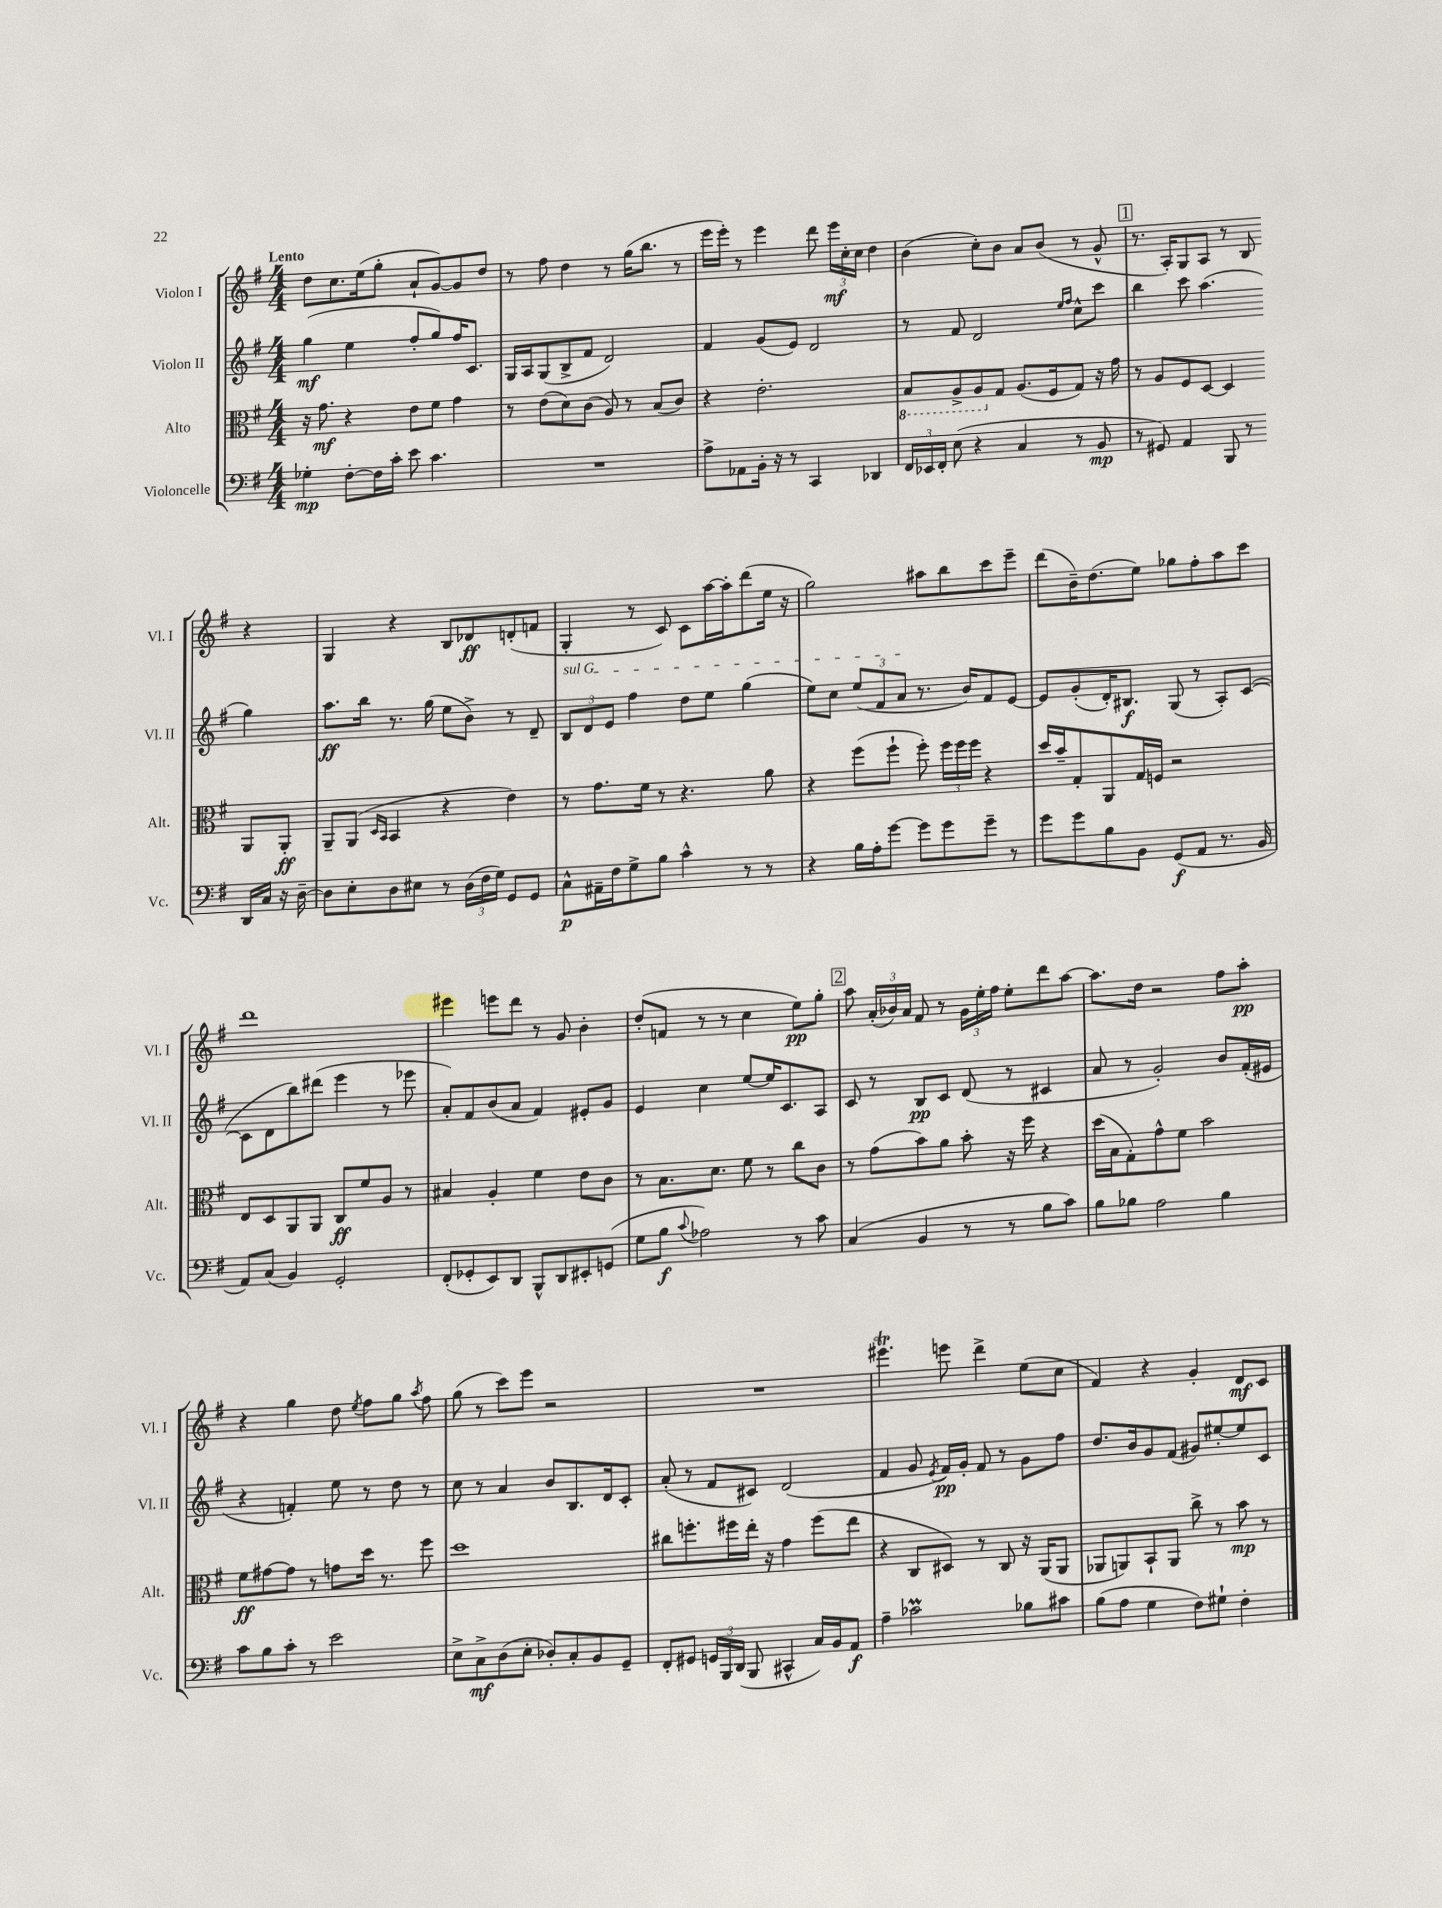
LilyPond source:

<<
\new StaffGroup <<
\new Staff = "s0" \with { instrumentName = "Violon I" shortInstrumentName = "Vl. I" } {
    \clef treble \key g \major \numericTimeSignature \time 4/4 \tempo "Lento"
    \autoBeamOff d''8[ c''8. e''16( g''8]-. a'8[-! g'8~) g'8 d''8] |
    r8 fis''8 d''4 r8 g''16[( b''8.] r8 |
    e'''16[ e'''16]-.) r8 e'''4 d'''8 \tuplet 3/2 { e'''16[\mf c''16-. c''16] } d''4 |
    b'4( c''8[-.) b'8] a'8[ b'8]( r8 g'8-^ |
    \mark \markup { \box "1" } r8. a16[-.) g8 a8] r8 b8 r4 |
    g4 r4 b8[ des'8\ff d'8-.( f'8] |
    g4-. r8 c'8) c'8[ a''16~ a''16-. d'''8( e''16] r16 |
    g''2) ais''8[ b''8 c'''8 e'''8]-- |
    d'''8[( b'16--) d''8.( e''8]) ges''8[ fis''8-. a''8 c'''8] |
    d'''1 |
    eis'''4 e'''8[ d'''8] r8 g'8 b'4-. |
    d''8[-.( f'8] r8 r8 c''4 e''8[\pp) g''8]-. |
    \mark \markup { \box "2" } a''8 \tuplet 3/2 { a'16[-.( bes'16) a'16] } fis'8 r8 \tuplet 3/2 { g'16[ e''16-. fis''16] } e''8[-. d'''8 a''8]~ |
    a''8.[ d''16] r2 fis''8[ a''8]-.\pp |
    r4 g''4 d''8 \acciaccatura { e''8 } fis''8[ g''8] \acciaccatura { a''8 } fis''8 |
    g''8( r8 c'''8[) e'''8] r2 |
    R1 |
    eis'''4.\trill e'''8 d'''4-> e''8[( c''8] |
    fis'4) r4 g'4-. d'8[\mf c'8] \bar "|." |
}
\new Staff = "s1" \with { instrumentName = "Violon II" shortInstrumentName = "Vl. II" } {
    \clef treble \key g \major \numericTimeSignature \time 4/4
    \autoBeamOff g''4\mf( e''4 fis''8[-. g''8) fis''16 c'8.] |
    g16[ a16 g8( b8-> fis'8] d'2) |
    fis'4 g'8[( e'8]) d'2 |
    r8 fis'8 d'2 \grace { e''16[ fis''16] } c''8[-^ c'''8] |
    \mark \markup { \box "1" } b''4 c'''8 a''4.( g''4) |
    a''8.[\ff b''16] r8. g''16( e''8[ b'8]->) r8 d'8-- |
    \tuplet 3/2 { \once \override TextSpanner.bound-details.left.text = \markup { \italic "sul G" } b8[\startTextSpan d'8 e'8] } fis''4 d''8[ e''8] g''4( |
    e''8[) c''8] \tuplet 3/2 { e''8[( fis'8 a'8]\stopTextSpan } r8. b'16[) fis'8 e'8]~ |
    e'8[ g'8-.( d'16-.) bis8.]\f g8( r8 a8[-.) c'8]~( |
    c'8[ d'8 b''8) dis'''8]( e'''4 r8 ees'''8 |
    a'8[-.) fis'8 b'8( a'8] fis'4) eis'8[-. g'8] |
    e'4 c''4 e''8[~ e''16 c'8. a8] |
    \mark \markup { \box "2" } c'8 r8 b8[\pp c'8] d'8( r8 cis'4 |
    a'8 r8 g'2-.) b'8[ fis'16-.( eis'16] |
    r4 f'4-.) e''8 r8 d''8 r8 |
    c''8 r8 a'4 b'8[ b8. d'16 c'8]-. |
    a'8-.( r8 fis'8[ cis'8]) d'2( |
    fis'4 g'8 \acciaccatura { e'8 } fis'16[\pp) g'16]-. fis'8 r8 g'8[ fis''8] |
    d''8.[ b'16 g'8 fis'8]( gis'8[) eis''8~-. eis''8 c'8] \bar "|." |
}
\new Staff = "s2" \with { instrumentName = "Alto" shortInstrumentName = "Alt." } {
    \clef alto \key g \major \numericTimeSignature \time 4/4
    \autoBeamOff r16 g'8.\mf r4 e'8[ fis'8] g'4 |
    r8 e'8[( d'8) c'8]( a8) r8 b8[( c'8]) |
    r4 e'2.-. |
    \ottava #-1 b,8[ a,8-> a,8 \ottava #0 g8] a8.[( fis16 g8]) r16 g'16 |
    \mark \markup { \box "1" } r8 a8[ fis8 d8]~ d4 a,8[ a,8]-.\ff |
    a,8[-- a,8]( \grace { d16[ b,16] } b,4 r4 e'4) |
    r8 g'8.[ fis'16] r8 r4. a'8 |
    r4 fis''8[( fis''8]-! fis''8-.) \tuplet 3/2 { fis''16[ fis''16 fis''16] } r4 |
    d''16[ b'16-- g8-. a,8 g16 f16] r2 |
    e8[ d8 a,8 a,8] c8[\ff fis'8 a8] r8 |
    bis4 a4-. fis'4 e'8[ c'8] |
    r8 b8.[ d'8.] fis'8 r8 c''8[ c'8] |
    \mark \markup { \box "2" } r8 g'8[( b'8) a'8] b'8-. r16 fis''16 r4 |
    d''16[( b16 g8-.) g'8-^ fis'8] b'2 |
    fis'8[\ff gis'8~ gis'8] r8 g'8[ d''16] r8. fis''8 |
    d''1 |
    cis''8[ f''8.-. fis''16 e''16]-. r16 g'4 fis''8[( e''8] |
    r4 c8[ dis8]) r8 c8 r16 a,16[( a,8] |
    aes,8[ a,8) b,8-! a,8] c''8-> r8 b'8\mp r8 \bar "|." |
}
\new Staff = "s3" \with { instrumentName = "Violoncelle" shortInstrumentName = "Vc." } {
    \clef bass \key g \major \numericTimeSignature \time 4/4
    \autoBeamOff ges4-.\mp fis8[~-. fis16 c'16]-. e'8 c'4. |
    R1 |
    a8[-> aes,8 b,16]-. r16 r8 c,4 des,4 |
    \tuplet 3/2 { fis,16[ ees,16 fis,16]-. } e8( r4 c4 r8 b,8\mp |
    \mark \markup { \box "1" } r8 gis,8) a,4 b,,8 r8 d,16[ c16] r16 d16~-- |
    d8[ e8-. d8 eis8] r8 \tuplet 3/2 { d16[( fis16 g16]) } g,8[ g,8] |
    c8[-^\p ais,16-- fis16 g8-> b8] c'4-^ r8 r8 |
    r4 b16[ a16-. g'8]~ g'8[ g'8 g'8]-- r8 |
    g'8[ g'8 b8 b,8] g,8[\f( a,8] r8. b,16 |
    a,8[) c8]( b,4) g,2-. |
    fis,8[-.( ges,8-. e,8) d,8] b,,8[-^ d,8 eis,8-. g,8]( |
    g8[ b8]\f \appoggiatura { c'8 } aes2) r8 c'8 |
    \mark \markup { \box "2" } c4( b,4 r8 r8 b8[ c'8]) |
    b8[ bes8] a2 bes4 |
    c'8[ b8 c'8]-. r8 e'2 |
    e8[-> c8->\mf d8( e8]-. des8[-.) c8-. b,8 g,8]-- |
    fis,8[-. gis,8] \tuplet 3/2 { g,16[ b,,16 d,16]( } b,,8 cis,4-^ c16[) b,16 a,8]\f |
    a4-- ces'2\prall bes8[ cis'8] |
    b8[( a8] g4 fis8[) gis8]-! fis4-. \bar "|." |
}
>>
>>
\layout { \context { \Score \remove "Bar_number_engraver" } }
